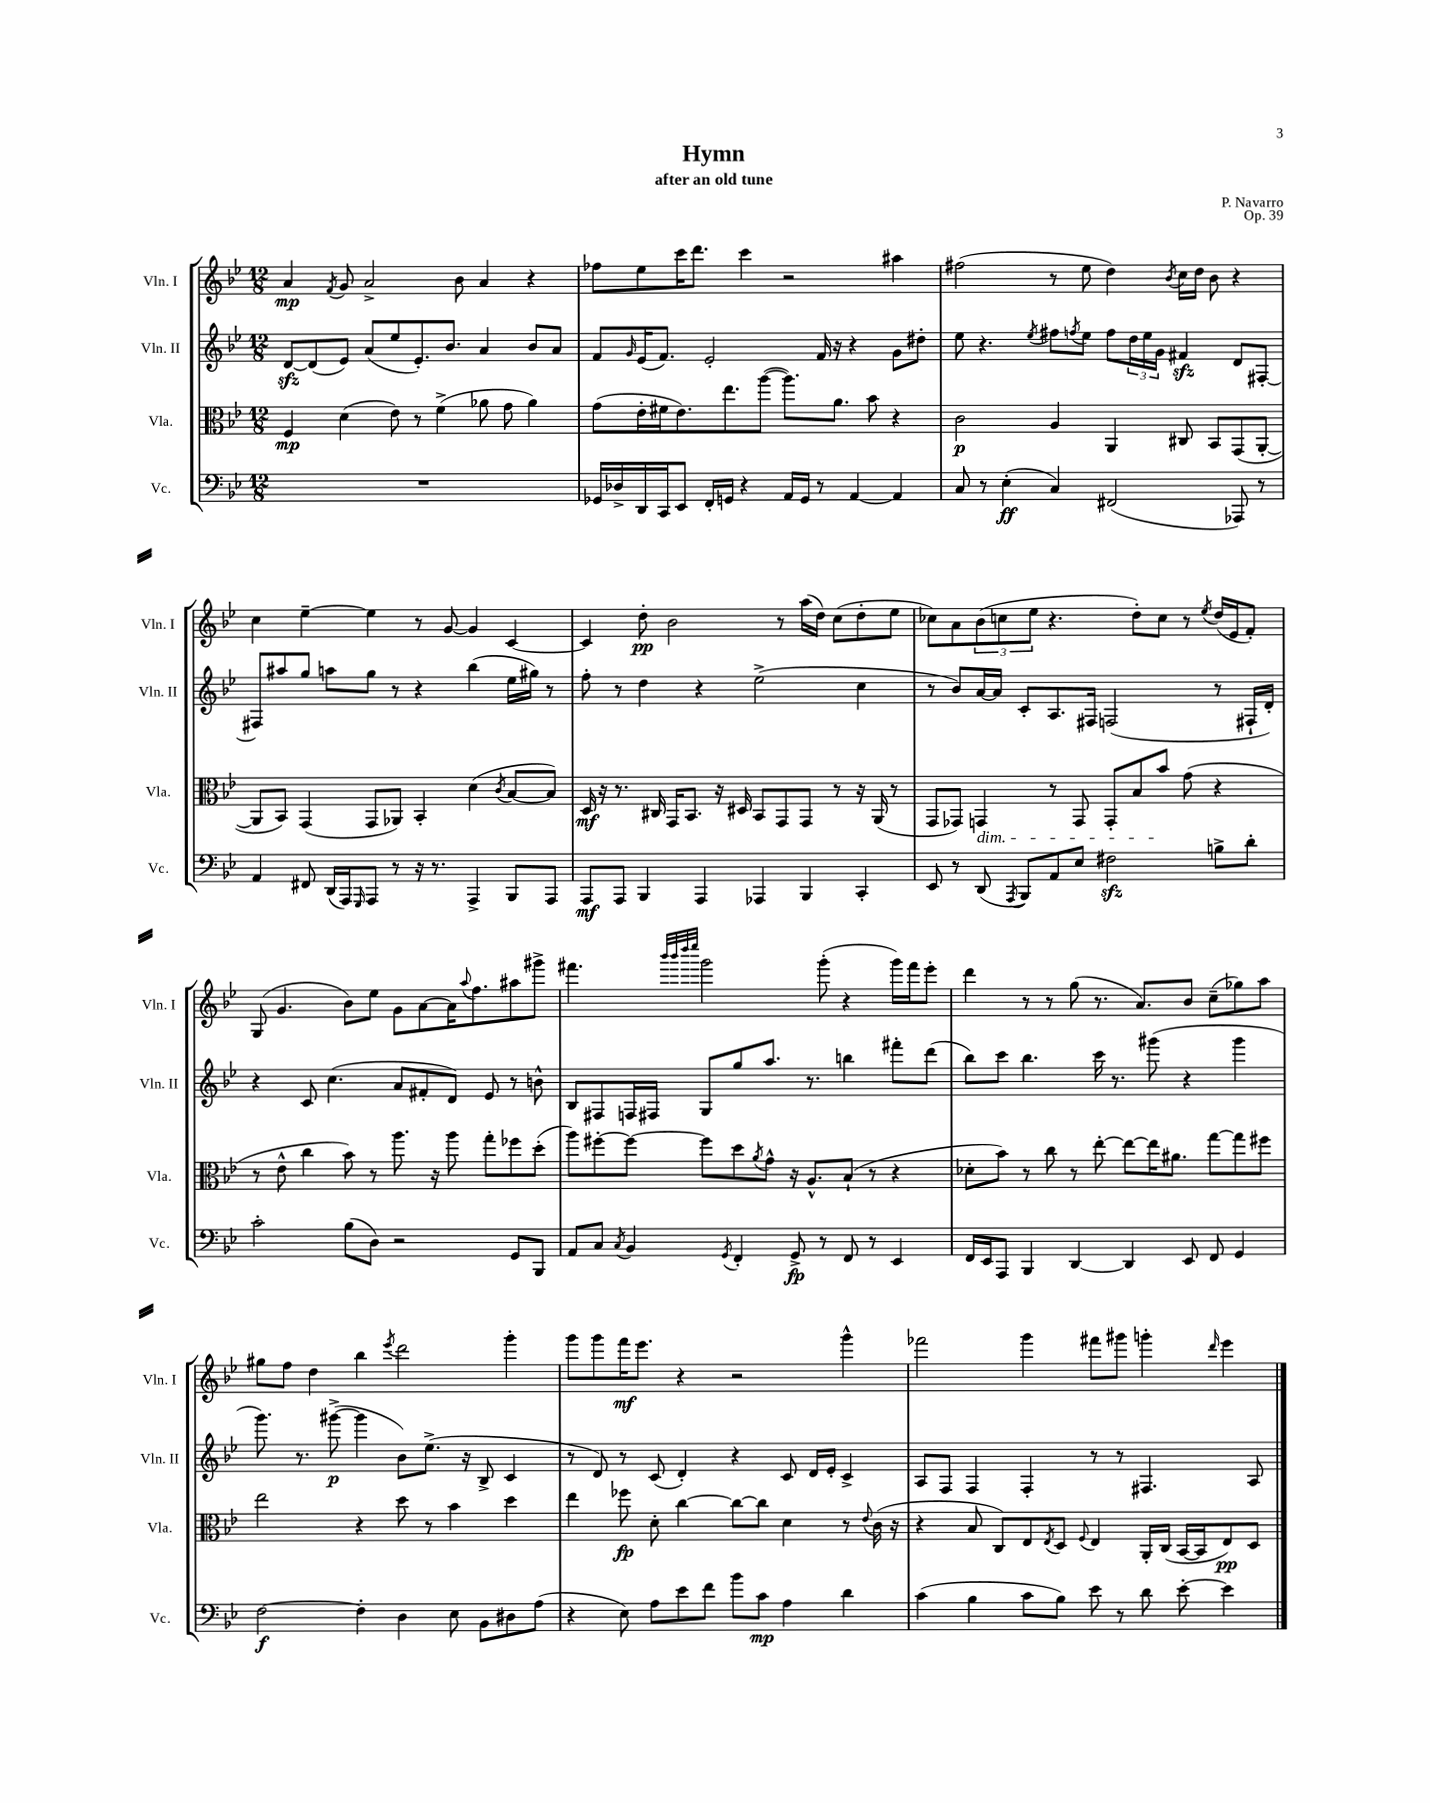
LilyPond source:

\header { title = "Hymn" composer = "P. Navarro" subtitle = "after an old tune" opus = "Op. 39" }
<<
\new StaffGroup <<
\new Staff = "s0" \with { instrumentName = "Vln. I" shortInstrumentName = "Vln. I" } {
    \clef treble \key bes \major \numericTimeSignature \time 12/8
    a'4\mp \acciaccatura { f'8 } g'8 a'2-> bes'8 a'4 r4 |
    fes''8 ees''8 c'''16 d'''8. c'''4 r2 ais''4 |
    fis''2( r8 ees''8 d''4) \acciaccatura { bes'8 } c''16 d''16 bes'8 r4 |
    c''4 ees''4~-- ees''4 r8 g'8~ g'4 c'4~ |
    c'4 d''8-.\pp bes'2 r8 a''16( d''16) c''8( d''8-. ees''8 |
    ces''8) a'8 \tuplet 3/2 { bes'8( c''8 ees''8 } r4. d''8-.) c''8 r8 \acciaccatura { ees''8 } d''16( ees'16 f'8-.) |
    g8( g'4. bes'8) ees''8 g'8 a'8~ a'16 \appoggiatura { a''8 } f''8. ais''8 gis'''8-> |
    fis'''4. \grace { bes'''32 bes'''32 d''''32 ees''''32 } g'''2 g'''8-.( r4 g'''16) fis'''16 ees'''8-. |
    d'''4 r8 r8 g''8( r8. a'8.) bes'8 c''8--( ges''8) a''8 |
    gis''8 f''8 d''4 bes''4 \acciaccatura { ees'''8 } d'''2 g'''4-. |
    g'''8 g'''8 f'''16\mf ees'''8. r4 r2 g'''4-^ |
    fes'''2 g'''4 fis'''8 gis'''8 g'''4-. \grace { d'''16 } ees'''4 \bar "|." |
}
\new Staff = "s1" \with { instrumentName = "Vln. II" shortInstrumentName = "Vln. II" } {
    \clef treble \key bes \major \numericTimeSignature \time 12/8
    d'8~\sfz d'8( ees'8) a'8( ees''8 ees'8.-.) bes'8. a'4 bes'8 a'8 |
    f'8 \grace { g'16 } ees'16( f'8.) ees'2-. f'16 r16 r4 g'8 dis''8-. |
    ees''8 r4. \acciaccatura { ees''8 } fis''8 \acciaccatura { f''8 } ees''8 f''8 \tuplet 3/2 { d''16 ees''16 g'16 } fis'4\sfz d'8 fis8~-. |
    fis8 ais''8 g''8 a''8 g''8 r8 r4 bes''4( ees''16 gis''16) r8 |
    f''8-. r8 d''4 r4 ees''2->( c''4 |
    r8 bes'8) a'16~ a'16 c'8-. a8. fis16 f2( r8 fis16-! d'16-.) |
    r4 c'8 c''4.( a'8 fis'8-. d'8) ees'8 r8 b'8-^ |
    bes8 fis8 f16 fis16 g8 g''8 a''8. r8. b''4 fis'''8-. d'''8( |
    bes''8) c'''8 bes''4. c'''16 r8. gis'''8( r4 gis'''4 |
    g'''8.) r8. gis'''8~->\p( gis'''4 bes'8) ees''8.->( r16 bes8-> c'4 |
    r8 d'8) r8 c'8( d'4-.) r4 c'8 d'16 ees'16-. c'4-> |
    a8 f8 f4 f4-. r8 r8 fis4. a8 \bar "|." |
}
\new Staff = "s2" \with { instrumentName = "Vla." shortInstrumentName = "Vla." } {
    \clef alto \key bes \major \numericTimeSignature \time 12/8
    f4\mp d'4( ees'8) r8 f'4->( aes'8 g'8 aes'4) |
    g'8( ees'16-. fis'16 ees'8.) ees''8. a''8~( a''8.) a'8. bes'8 r4 |
    c'2\p a4 a,4 cis8 bes,8 g,8( a,8~-. |
    a,8 bes,8) g,4( g,8 aes,8) bes,4-. d'4( \acciaccatura { c'8 } bes8~ bes8) |
    d16\mf r16 r8. cis16 g,16 bes,8. r16 dis16 bes,8 g,8 g,8 r8 r16 a,16( r8 |
    g,8 ges,8) g,4\dim r8 g,8 g,8-. bes8 bes'8\! g'8( r4 |
    r8 ees'8-^ c''4 bes'8) r8 a''8. r16 a''8 g''8-. fes''8 d''8-.( |
    a''8) fis''8~-. fis''8~ fis''8 d''8 \acciaccatura { a'8 } g'8-^ r16 a8.-^ bes8-!( r8 r4 |
    des'8-. bes'8) r8 c''8 r8 ees''8~-. ees''8~ ees''16 ais'8. g''8~ g''8 fis''8 |
    ees''2 r4 d''8 r8 bes'4 d''4 |
    ees''4 fes''8\fp d'8-. c''4~ c''8~ c''8 d'4 r8 \appoggiatura { ees'8 } c'16( r16 |
    r4 bes8 c8) ees8 \acciaccatura { ees8 } d8 \appoggiatura { f8 } ees4 a,16-. c16( bes,16~ bes,16 ees8\pp) d8 \bar "|." |
}
\new Staff = "s3" \with { instrumentName = "Vc." shortInstrumentName = "Vc." } {
    \clef bass \key bes \major \numericTimeSignature \time 12/8
    R1. |
    ges,16 des16-> d,16 c,16 ees,8 f,16-. g,16 r4 a,16 g,16 r8 a,4~ a,4 |
    c8 r8 ees4-.\ff( c4) fis,2( aes,,8) r8 |
    a,4 fis,8 d,16( a,,16) \grace { g,,16 } a,,8 r8 r16 r8. a,,4-> bes,,8 a,,8 |
    a,,8\mf a,,8 bes,,4 a,,4 aes,,4 bes,,4 c,4-. |
    ees,8 r8 d,8( \acciaccatura { a,,8 } bes,,8) a,8 ees8 fis2\sfz b8-> d'8-. |
    c'2-. bes8( d8) r2 g,8 bes,,8 |
    a,8 c8 \acciaccatura { c8 } bes,4 \acciaccatura { g,8 } f,4-. g,8->\fp r8 f,8 r8 ees,4 |
    f,16 ees,16 a,,8 bes,,4 d,4~ d,4 ees,8 f,8 g,4 |
    f2~\f f4-. d4 ees8 bes,8 dis8 a8( |
    r4 ees8) a8 ees'8 f'8 bes'8 c'8\mp a4 d'4 |
    c'4( bes4 c'8 bes8) ees'8 r8 d'8 ees'8~-. ees'4 \bar "|." |
}
>>
>>
\layout { \context { \Score \remove "Bar_number_engraver" } }
